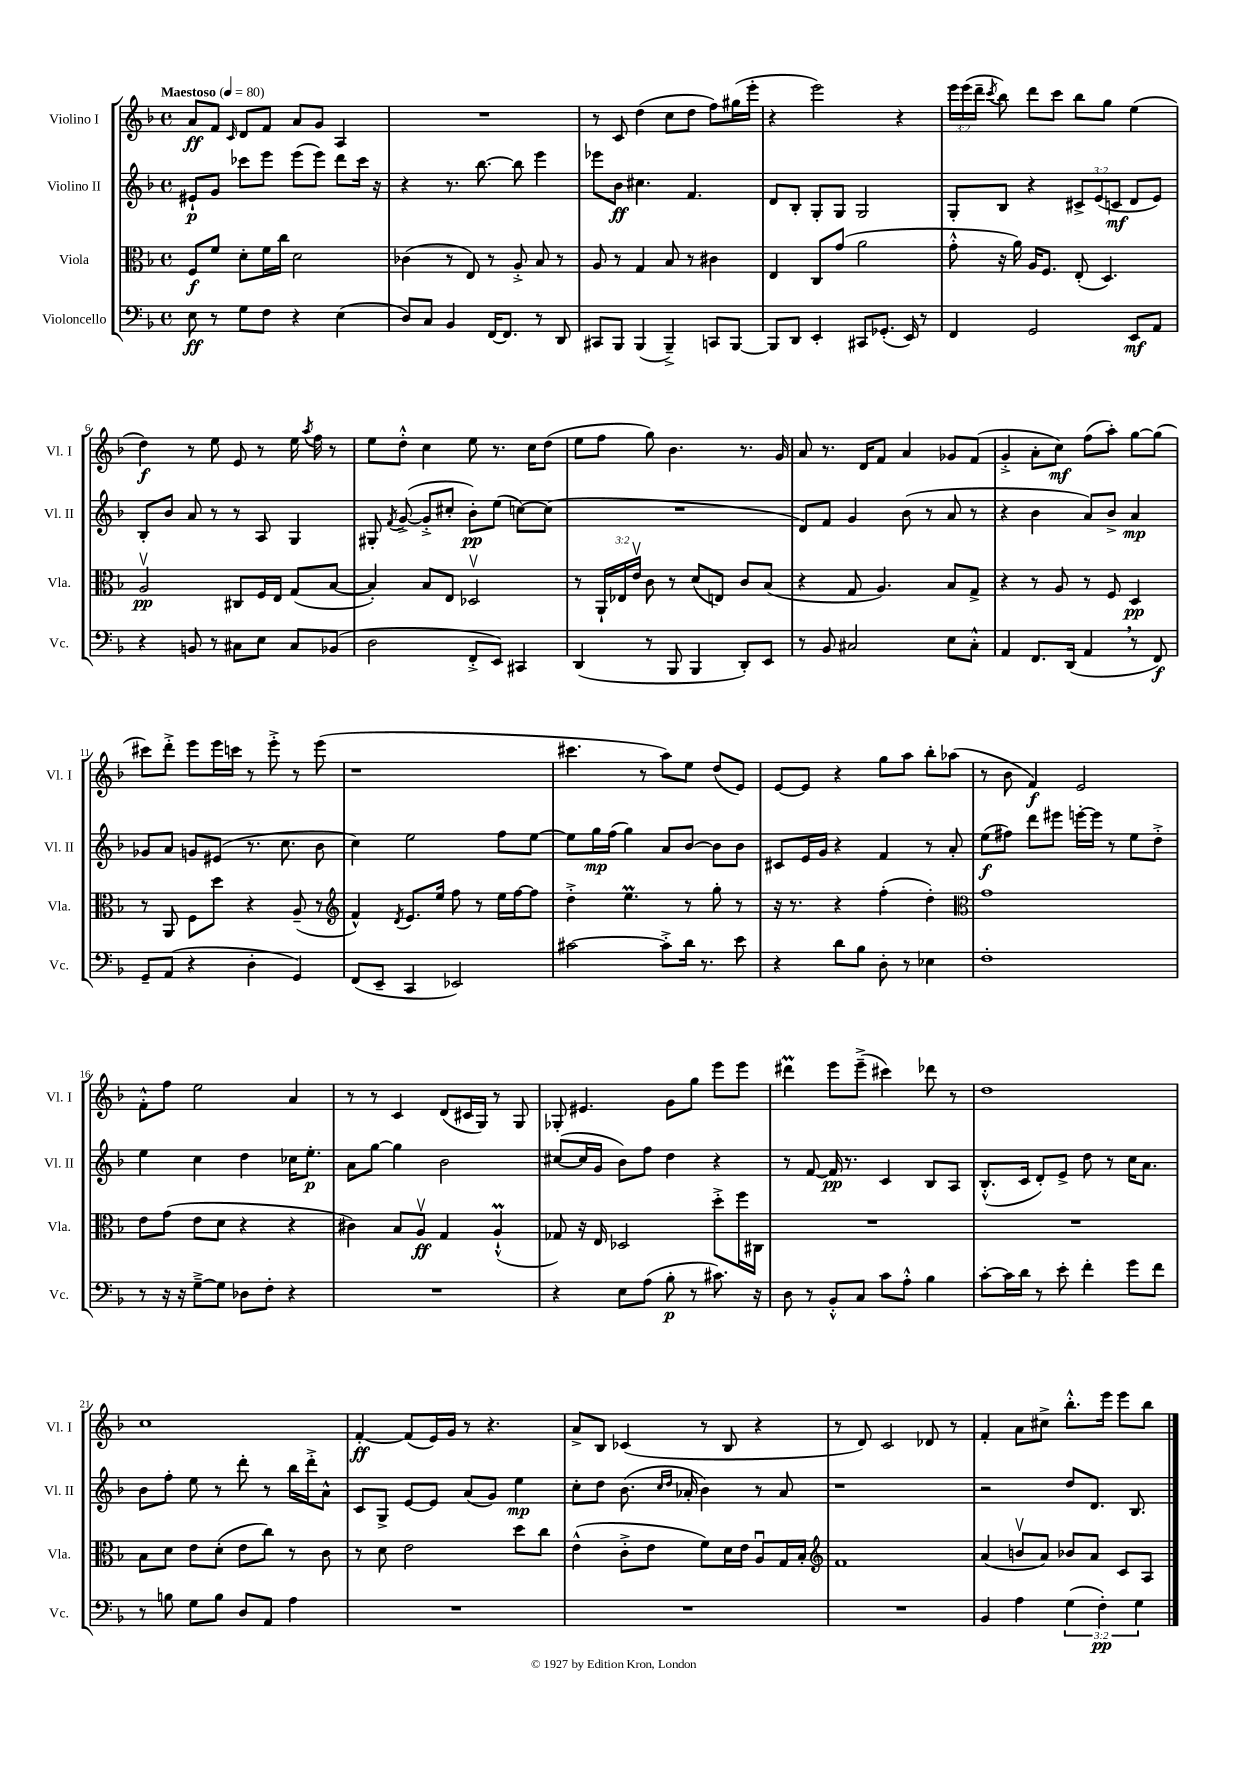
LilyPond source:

<<
\new StaffGroup <<
\new Staff = "s0" \with { instrumentName = "Violino I" shortInstrumentName = "Vl. I" } {
    \clef treble \key f \major \defaultTimeSignature \time 4/4 \override Staff.TupletNumber.text = #tuplet-number::calc-fraction-text \tempo "Maestoso" 4 = 80
    \autoBeamOff a'8[\ff f'8] \grace { c'16 } d'8[ f'8] a'8[ g'8] a4 |
    R1 |
    r8 c'8 d''4( c''8[ d''8] f''8[) gis''16( e'''16]-. |
    r4 e'''2) r4 |
    \tuplet 3/2 { e'''16[ e'''16( d'''16]-- } \acciaccatura { c'''8 } bes''8) d'''8[ c'''8] bes''8[ g''8] e''4( |
    d''4\f) r8 e''8 e'8 r8 e''16 \acciaccatura { a''8 } f''16 r8 |
    e''8[ d''8]-.-^ c''4 e''8 r8. c''16[ d''8]( |
    e''8[ f''8] g''8) bes'4. r8. g'16 |
    a'8 r8. d'16[ f'8] a'4 ges'8[ f'8]( |
    g'4-.-> a'8[-. c''8]\mf) f''8[( a''8]-.) g''8[~ g''8]( |
    cis'''8[) d'''8]-.-> e'''8[ e'''16 c'''16] r8 e'''8-.-> r8 e'''8( |
    r1 |
    cis'''4. r8 a''8[) e''8] d''8[( e'8]) |
    e'8[~ e'8] r4 g''8[ a''8] bes''8[-. aes''8]( |
    r8 bes'8 f'4\f) e'2 |
    f'8[-.-^ f''8] e''2 a'4 |
    r8 r8 c'4 d'8[( cis'16 g16]) r8 g8 |
    ges8-. eis'4. g'8[ g''8] e'''8[ e'''8] |
    dis'''4\prall e'''8[ e'''8]--->( cis'''4) des'''8 r8 |
    d''1 |
    c''1 |
    f'4~-.\ff f'8[( e'16) g'16] r8 r4. |
    a'8[-> bes8] ces'4( r8 bes8 r4 |
    r8 d'8) c'2 des'8 r8 |
    f'4-. a'8[ cis''8]-> bes''8.[-.-^ e'''16] e'''8[ bes''8] \bar "|." |
}
\new Staff = "s1" \with { instrumentName = "Violino II" shortInstrumentName = "Vl. II" } {
    \clef treble \key f \major \defaultTimeSignature \time 4/4 \override Staff.TupletNumber.text = #tuplet-number::calc-fraction-text
    \autoBeamOff eis'8[-!\p g'8] ces'''8[ e'''8] e'''8[( e'''8]) d'''8[ ces'''16] r16 |
    r4 r8. bes''8.~ bes''8 e'''4 |
    ees'''8[ bes'8]\ff cis''4. f'4. |
    d'8[ bes8]-. g8[-. g8] g2 |
    g8[-. bes8] r4 \tuplet 3/2 { cis'8[-> e'8( c'8]\mf } d'8[ e'8]) |
    bes8[-. bes'8] a'8 r8 r8 a8 g4 |
    gis8-. \acciaccatura { f'8 } g'8~->( g'8[-.-> cis''8]-. bes'8[-.\pp) e''8]( c''8[~) c''8]( |
    R1 |
    d'8[) f'8] g'4 bes'8( r8 a'8 r8 |
    r4 bes'4 a'8[) bes'8]-> a'4\mp |
    ges'8[ a'8] g'8[ eis'8]( r8. c''8. bes'8 |
    c''4) e''2 f''8[ e''8]~ |
    e''8[ g''16\mp f''16]( g''4) a'8[ bes'8]~ bes'8[ bes'8] |
    cis'8[ e'16 g'16] r4 f'4 r8 a'8-. |
    e''8[\f( fis''8]) d'''8[ eis'''8] e'''16[~-. e'''16] r8 e''8[ d''8]-.-> |
    e''4 c''4 d''4 ces''16[ e''8.]-.\p |
    a'8[ g''8]~ g''4 bes'2 |
    cis''8[~( cis''16 g'16] bes'8[) f''8] d''4 r4 |
    r8 f'8~ f'16\pp r8. c'4 bes8[ a8] |
    bes8.[-.-^( c'16] d'8[-.) e'8]-> d''8 r8 c''16[ a'8.] |
    bes'8[ f''8]-. e''8 r8 d'''8-. r8 bes''16[ d'''16-.-> a'8]-^ |
    c'8[ g8]-> e'8[~ e'8] a'8[( g'8]) e''4\mp |
    c''8[-. d''8] bes'8.( \grace { c''16[ d''16] } aes'16-. bes'4) r8 aes'8 |
    r1 |
    r2 d''8[ d'8.] bes8. \bar "|." |
}
\new Staff = "s2" \with { instrumentName = "Viola" shortInstrumentName = "Vla." } {
    \clef alto \key f \major \defaultTimeSignature \time 4/4 \override Staff.TupletNumber.text = #tuplet-number::calc-fraction-text
    \autoBeamOff f8[\f f'8] d'8[-. f'16 c''16] d'2 |
    ces'4( r8 e8) r8 a8-.-> bes8 r8 |
    a8 r8 g4 bes8 r8 cis'4 |
    e4 c8[ g'8]( a'2 |
    g'8-.-^ r16 a'16) a16[ f8.] e8-.( d4.) |
    a2\upbow\pp cis8[ f16 e16] g8[( bes8]~ |
    bes4-.) bes8[ e8] des2\upbow |
    r8 \tuplet 3/2 { a,16[-! ees16 e'16]\upbow } c'8 r8 d'8[( e8]) c'8[ bes8]( |
    r4 g8 a4.) bes8[ g8]-> |
    r4 r8 a8 r8 f8 d4\pp |
    r8 a,8 f8[ d''8] r4 a8--( r8 |
    \clef treble f'4-^) \acciaccatura { d'8 } e'8.[ e''16] f''8 r8 e''16[ f''16~ f''8] |
    d''4-.-> e''4.\prall r8 g''8-. r8 |
    r16 r8. r4 f''4-.( d''4-.) |
    \clef alto g'1 |
    e'8[ g'8]( e'8[ d'8] r4 r4 |
    cis'4) bes8[ a8]\upbow\ff g4 a4-!-^\prall( |
    ges8) r16 e16 des2 d''8[-.-> f''16 cis16] |
    R1 |
    R1 |
    bes8[ d'8] e'8[ d'8]-.( e'8[ c''8]) r8 c'8 |
    r8 d'8 e'2 d''8[ c''8] |
    e'4-^( c'8[-.-> e'8] f'8[) d'16 e'16] a8[\downbow g16 bes16]-. |
    \clef treble f'1 |
    a'4( b'8[\upbow a'8]) bes'8[ a'8] c'8[ a8] \bar "|." |
}
\new Staff = "s3" \with { instrumentName = "Violoncello" shortInstrumentName = "Vc." } {
    \clef bass \key f \major \defaultTimeSignature \time 4/4 \override Staff.TupletNumber.text = #tuplet-number::calc-fraction-text
    \autoBeamOff e8\ff r8 g8[ f8] r4 e4( |
    d8[) c8] bes,4 f,16[~ f,8.] r8 d,8 |
    cis,8[ bes,,8] bes,,4( bes,,4--->) c,8[ bes,,8]~ |
    bes,,8[ d,8] e,4-. cis,8[ ges,8.]-.( e,16) r8 |
    f,4 g,2 e,8[\mf a,8] |
    r4 b,8 r8 cis8[ e8] cis8[ bes,8]( |
    d2 f,8[-.-> e,8]) cis,4 |
    d,4( r8 bes,,8 bes,,4 d,8[-.) e,8] |
    r8 bes,8 cis2 e8[ cis8]-.-^ |
    a,4 f,8.[ d,16]( a,4 \breathe r8 f,8\f) |
    g,8[-- a,8]( r4 d4-. g,4) |
    f,8[( e,8]-- c,4 ees,2) |
    cis'2~ cis'8[-.-> d'16] r8. e'8 |
    r4 d'8[ bes8] d8-. r8 ees4 |
    f1-. |
    r8 r16 r16 g8[~---> g8] des8[ f8]-. r4 |
    R1 |
    r4 e8[ a8]( bes8-.\p r8 cis'8.) r16 |
    d8 r8 bes,8[-.-^ c8] c'8[ a8]-.-^ bes4 |
    c'8[~-. c'16 d'16] r8 e'8-. f'4-. g'8[ f'8] |
    r8 b8 g8[ b8] d8[ a,8] a4 |
    R1 |
    R1 |
    R1 |
    bes,4 a4 \tuplet 3/2 { g4( f4-.\pp) g4 } \bar "|." |
}
>>
>>
